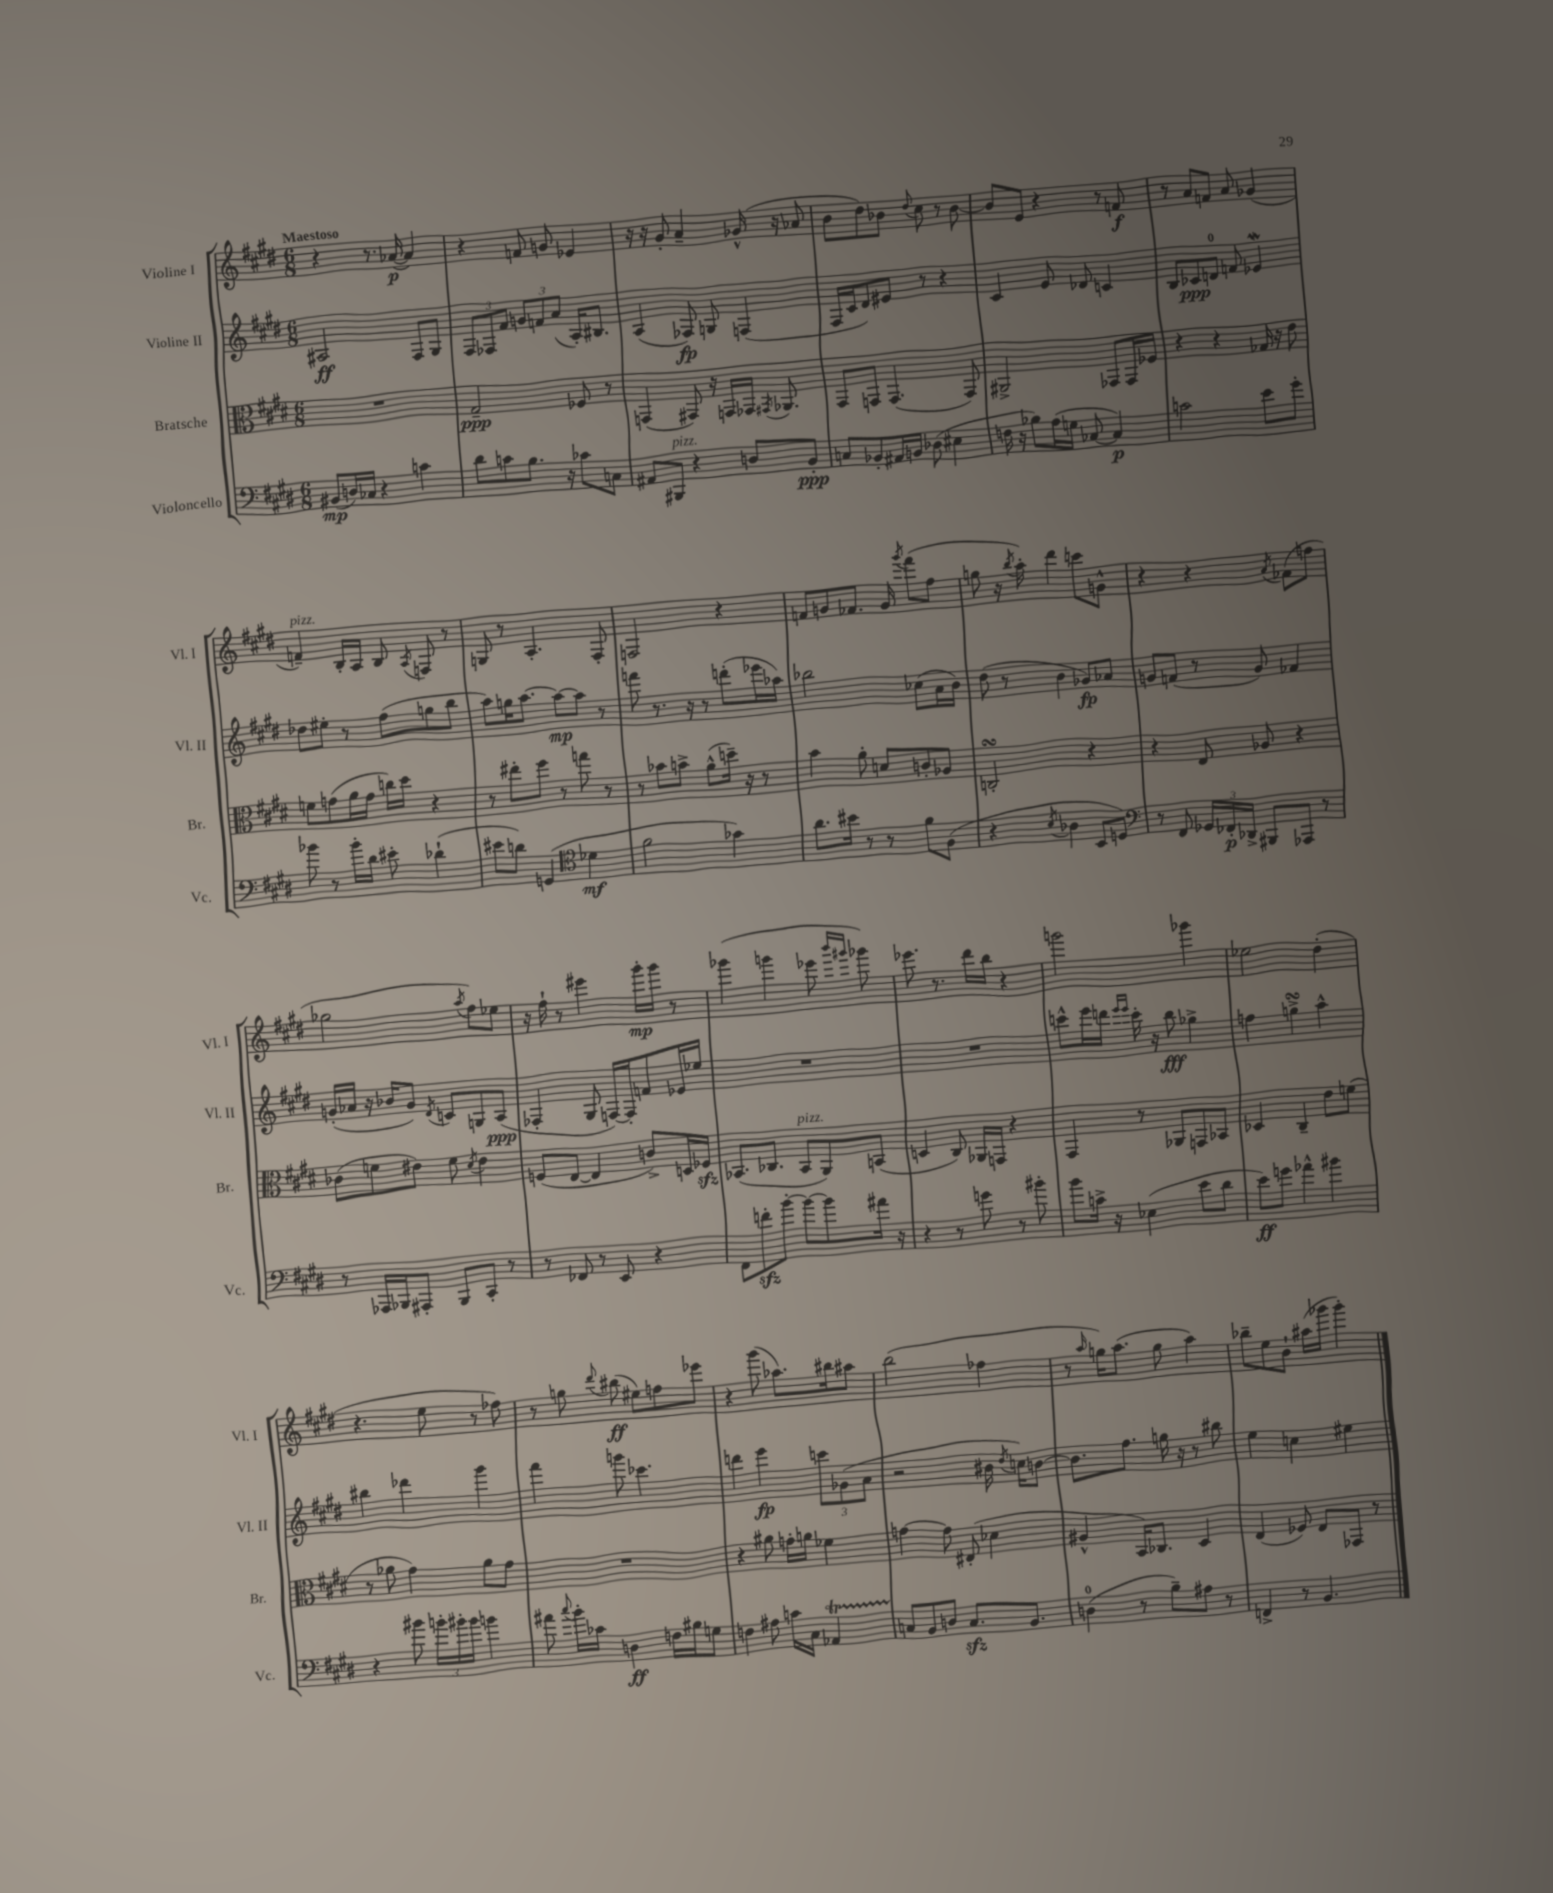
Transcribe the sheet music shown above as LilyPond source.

<<
\new StaffGroup <<
\new Staff = "s0" \with { instrumentName = "Violine I" shortInstrumentName = "Vl. I" } {
    \clef treble \key e \major \numericTimeSignature \time 6/8 \tempo "Maestoso"
    \autoBeamOff r4 r8. aes'16~\p( aes'4) |
    r4 f'8 g'8 ees'4 |
    r16 r16 gis'8-. a'4-- ges'16-^( r16 aes'8 |
    b'8[ dis''8) bes'8] \appoggiatura { dis''8 } cis''8 r8 bes'8~ |
    bes'8[ e'8] r4 r8 f'8\f |
    r8 a'8[ f'8] a'8 ges'4( |
    f'4--^\markup { \italic "pizz." }) b16[-. a16] b8 \acciaccatura { a8 } f8 r8 |
    g8 r8 a4.-. fis8-. |
    f2 r4 |
    f'8[ g'8 fes'8.] g'16 \acciaccatura { gis'''8 } fis'''8[( fis''8] |
    g''8 r16 \acciaccatura { b''8 } a''16-.) dis'''4 c'''8[ g'8]-^ |
    r4 r4 \acciaccatura { a'8 } fes'8[( f''8] |
    ges''2 \acciaccatura { a''8 } fis''8[) ees''8] |
    r16 fis''16-! r8 eis'''4 gis'''16[-.\mp gis'''16] r8 |
    ges'''4( g'''4 ees'''8 \grace { b'''16[ gis'''16] } ges'''8) |
    ees'''8. r8. dis'''16[ b''16] r4 |
    g'''2 ges'''4 |
    ees''2 dis''4-.( |
    r4. e''8 r8 fes''8) |
    r8 g''8 \appoggiatura { dis'''8 } bis''8\ff( eis''8[) f''8 ees'''8] |
    r4 gis'''8( aes''8.[) bis''16 ais''8] |
    b''2( fes''4 |
    r8 \grace { a''16 } g''16[) a''8.]( g''8 a''4) |
    bes''8[-- e''8 b'8]-! ais''16[( ges'''16] ges'''4-.) \bar "|." |
}
\new Staff = "s1" \with { instrumentName = "Violine II" shortInstrumentName = "Vl. II" } {
    \clef treble \key e \major \numericTimeSignature \time 6/8
    \autoBeamOff ais2\ff fis8[ gis8] |
    \tuplet 3/2 { fis8[ fes8 fis'8] } \tuplet 3/2 { g'8[ f'8 a'8]( } a16[-.) bis8.] |
    a4( fes8\fp) g8 f4( |
    fis16[ cis'16 dis'8) eis'8] r8 r4 |
    cis'4 e'8 des'8 c'4 |
    b8[ ces'8\ppp d'8]-0 f'8 ees'4\mordent |
    des''8[ eis''8]-. r8 fis''8[( g''8 b''8] |
    a''8[) g''16 a''8.]~ a''8[~\mp a''8] r8 |
    f'''8 r8. r16 r8 d'''8[-.( ees'''16 aes''16]) |
    bes''2 ces''8[( a'16 b'16]) |
    dis''8( r8 b'4 ges'8[\fp) aes'8] |
    g'8[ f'8]( r8 g'8) fes'4 |
    g'16[-.( aes'16] r16 bes'16[ g'8]) \acciaccatura { dis'8 } c'8[ g8 a8]\ppp( |
    fes4-. gis8 f16[~) f16-. f'8 ees'16 ees''16] |
    R2. |
    R2. |
    c'''8[-^ e'''16 d'''16] \grace { e'''16[ e'''16] } c'''16-. r16 b''8\fff ges''4-> |
    f''4 g''4->\turn a''4-^ |
    bis''4 des'''4 gis'''4 |
    fis'''4 g'''8 ces'''4. |
    d'''4 e'''4\fp \tuplet 3/2 { c'''8[ ges'8( a'8] } |
    r2 bis'16 \acciaccatura { dis''8 } c''16[) b'8]~ |
    b'8.[ fis''8.] g''16 r16 r8 bis''8 |
    e''4 c''4 eis''4 \bar "|." |
}
\new Staff = "s2" \with { instrumentName = "Bratsche" shortInstrumentName = "Br." } {
    \clef alto \key e \major \numericTimeSignature \time 6/8
    \autoBeamOff R2. |
    gis2--\ppp fes8 r8 |
    g,4( gis,8) r16 g,16[ ges,16] \acciaccatura { gis,8 } aes,8. |
    gis,8[ g,8] g,4.( g,8) |
    ais,2-> ges,8[ ges,16 fes16] |
    r4 r4 ges16 r16 e'8 |
    f'8[ g'8( a'16 g'16] c''16[) dis''16] r4 |
    r8 eis''8[-. fis''8] r8 g''8 r8 |
    r8 bes'8[ b'8]-> a'8[-^( d''16]--) r16 r8 |
    b'4 a'8-. d'8[ c'8-. aes8] |
    c2-.\turn r4 |
    r4 e8 aes8 r4 |
    ces'8[( f'8 eis'8]) f'8 \acciaccatura { dis'8 } eis'4 |
    f8[( e8]~ e4 c'8[->) d16 fes16]\sfz |
    bes,8.[( ces8.] bes,8[^\markup { \italic "pizz." } a,8) b,8]( |
    d4 cis8) aes,16[ g,16] r4 |
    gis,4 r8 aes,8[ g,8 bes,8] |
    des4 cis4-- e'8[ f'8]( |
    r8 aes'8 gis'4) aes'8[ gis'8] |
    R2. |
    r4 ais'8 g'16[-. a'16] fes'4 |
    g'4~ g'8 eis8-.( des'4 |
    ais4-^ b,16[) ces8.] dis4 |
    e4( fes8) e8[ ges,8] r8 \bar "|." |
}
\new Staff = "s3" \with { instrumentName = "Violoncello" shortInstrumentName = "Vc." } {
    \clef bass \key e \major \numericTimeSignature \time 6/8
    \autoBeamOff bis,8[\mp( d16) ces16] r4 c'4 |
    dis'8[ c'8 b8.] r16 ces'8[ c8] |
    ais,8[ bis,,8]^\markup { \italic "pizz." } r4 d8[ b,8]-.\ppp |
    c8[ bes,8-. ais,16 b,16] des8( eis4 |
    f16 r16 bes8[) a16( g16] ces8~ ces4\p) |
    c'2 e'8[ gis'8]-. |
    bes'8 r8 bes'16[-. dis'16] eis'8-. des'4-!( |
    eis'8[ d'8]) g,4( \clef tenor des'4\mf |
    fis'2 ges'4) |
    a'8.[ bis'16] r8 r8 fis'8[ fis8]( |
    r4 \acciaccatura { b8 } aes4 b,8[ d8]) |
    \clef bass r8 fis,8 \tuplet 3/2 { ges,16[ fes,16-.\p des,16]-> } bis,,8[ aes,,8] r8 |
    r8 aes,,16[ bes,,16 ais,,8]-. bes,,8[ cis,8]-. r8 |
    r8 fes,8 r8 e,8 r4 |
    fis,8[ f'8-.\sfz b'8]~-. b'8[~ b'8 ais'16] r16 |
    r4 r8 g'8 r8 bis'8-. |
    b'8[ c'16]-> r16 ees4( e'8[ dis'8] |
    e'8[\ff) g'8] aes'4-^ bis'4 |
    r4 bis'8 \tuplet 3/2 { b'16[-. bis'16-. bis'16] } b'4 |
    ais'8 \appoggiatura { cis''8 } b'16[-. ces'16] d4\ff f16[ bis16 g8] |
    f4 ais8 c'16[ cis16] aes,4\startTrillSpan |
    c8[\stopTrillSpan b,8 d8] c8.[\sfz b,8.] |
    d4-0( r8 b8[--) ais8] r8 |
    f,4-> r8 b,4. \bar "|." |
}
>>
>>
\layout { \context { \Score \remove "Bar_number_engraver" } }
